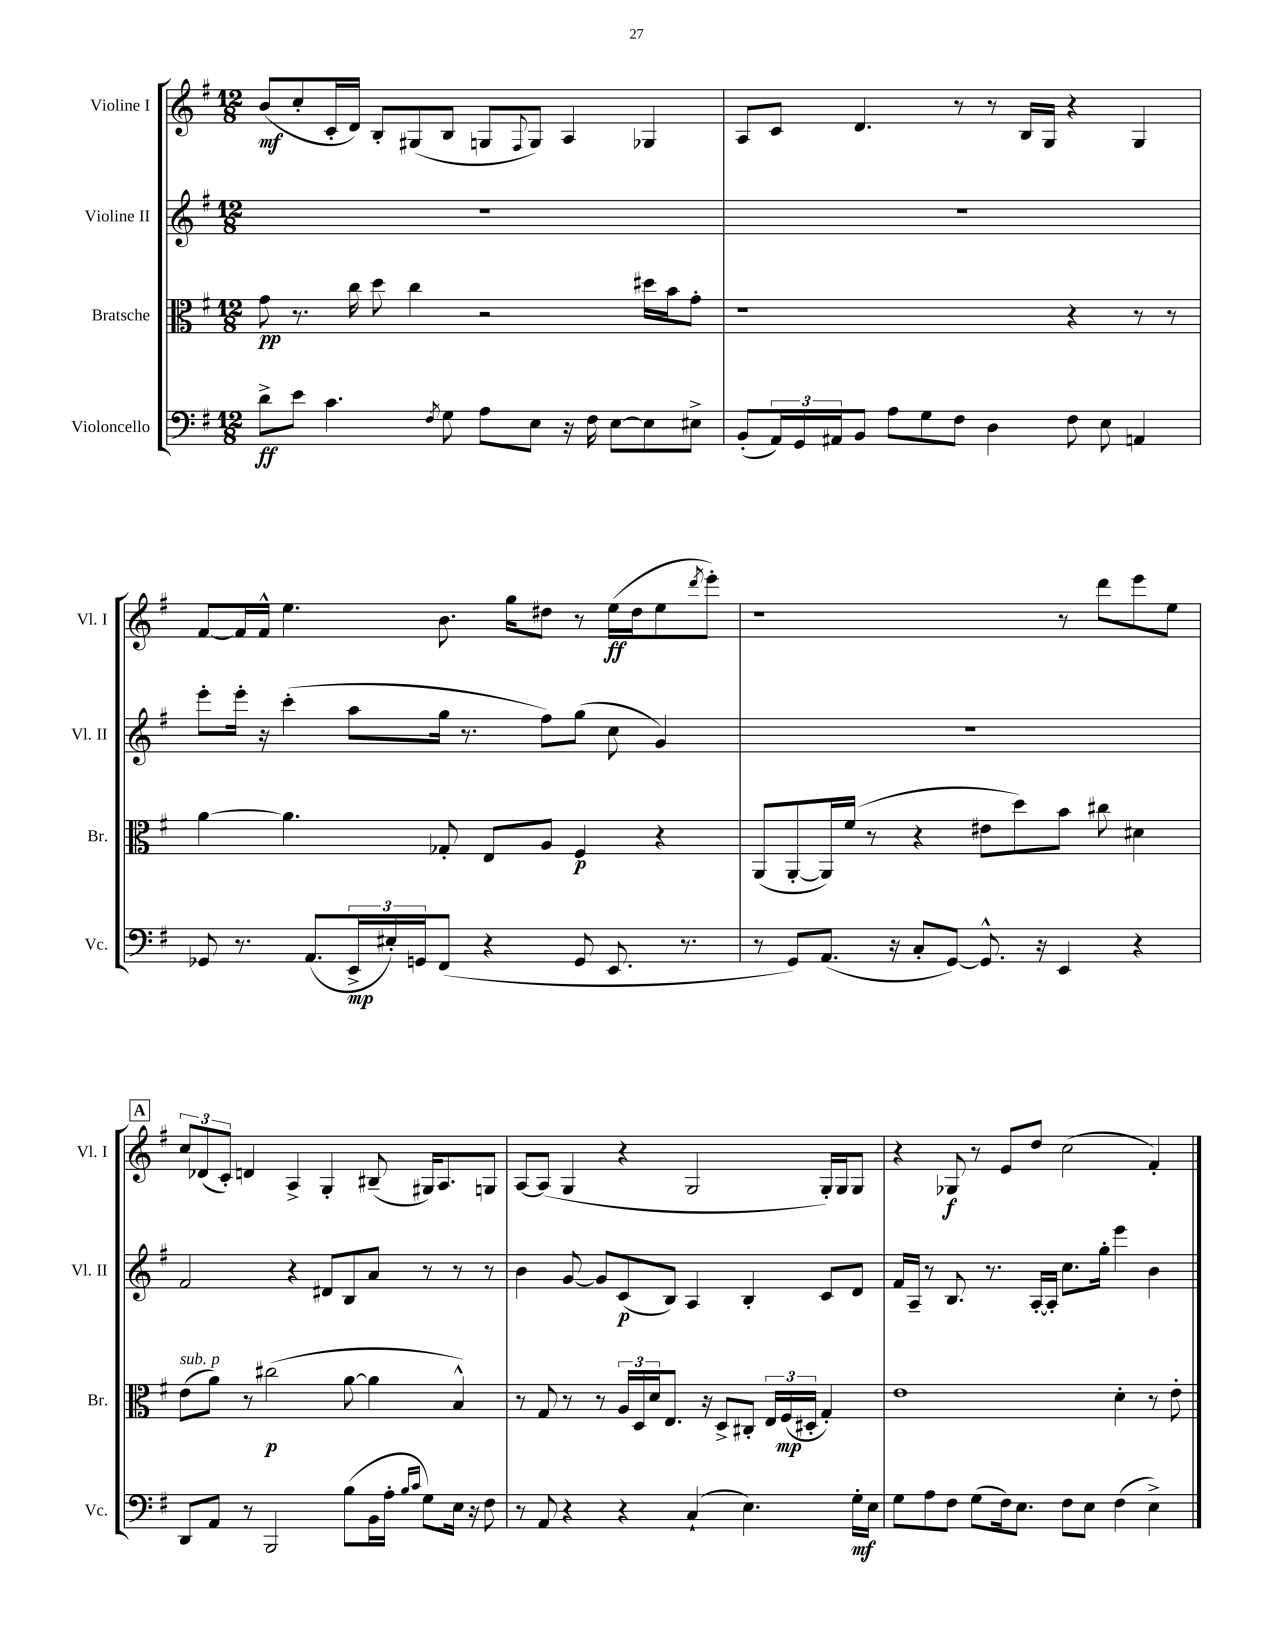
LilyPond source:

<<
\new StaffGroup <<
\new Staff = "s0" \with { instrumentName = "Violine I" shortInstrumentName = "Vl. I" } {
    \clef treble \key g \major \numericTimeSignature \time 12/8
    b'8\mf( c''8-. c'16-. d'16) b8-. gis8( b8 g8 \appoggiatura { fis8 } g8) a4 ges4 |
    a8 c'8 d'4. r8 r8 b16 g16 r4 g4 |
    fis'8~ fis'16 fis'16-^ e''4. b'8. g''16 dis''8 r8 e''16\ff( dis''16 e''8 \acciaccatura { d'''8 } e'''8-.) |
    r1 r8 d'''8 e'''8 e''8 |
    \mark \markup { \box "A" } \tuplet 3/2 { c''8 des'8( c'8-.) } d'4 a4-> g4-. bis8--( gis16) a8. g8 |
    a8~ a8( g4 r4 g2 g16-.) g16 g8 |
    r4 ges8\f r8 e'8 d''8 c''2( fis'4-.) \bar "|." |
}
\new Staff = "s1" \with { instrumentName = "Violine II" shortInstrumentName = "Vl. II" } {
    \clef treble \key g \major \numericTimeSignature \time 12/8
    R1. |
    R1. |
    e'''8-. e'''16-. r16 c'''4-.( a''8 g''16 r8. fis''8) g''8( c''8 g'4) |
    R1. |
    \mark \markup { \box "A" } fis'2 r4 dis'8 b8 a'8 r8 r8 r8 |
    b'4 g'8~ g'8 c'8\p( b8) a4 b4-. c'8 d'8 |
    fis'16 a16-- r8 b8. r8. a16~-. a16-. c''8. g''16-. e'''4 b'4 \bar "|." |
}
\new Staff = "s2" \with { instrumentName = "Bratsche" shortInstrumentName = "Br." } {
    \clef alto \key g \major \numericTimeSignature \time 12/8
    g'8\pp r8. c''16 d''8 c''4 r2 dis''16 b'16 g'8-. |
    r1 r4 r8 r8 |
    a'4~ a'4. ges8-. e8 a8 fis4\p r4 |
    a,8( a,8~-. a,16) fis'16( r8 r4 eis'8 d''8) b'8 cis''8 dis'4 |
    \mark \markup { \box "A" } e'8^\markup { \italic "sub. p" }( a'8) r8 cis''2\p( a'8~ a'4 b4-^) |
    r8 g8 r8 r8 \tuplet 3/2 { a16 d16 d'16 } e8. r16 d8-> cis8-. \tuplet 3/2 { e16 fis16\mp( dis16-. } g4-.) |
    e'1 d'4-. r8 e'8-. \bar "|." |
}
\new Staff = "s3" \with { instrumentName = "Violoncello" shortInstrumentName = "Vc." } {
    \clef bass \key g \major \numericTimeSignature \time 12/8
    d'8->\ff e'8 c'4. \acciaccatura { fis8 } g8 a8 e8 r16 fis16 e8~ e8 eis8-> |
    b,8-.( \tuplet 3/2 { a,16) g,16 ais,16 } b,8 a8 g8 fis8 d4 fis8 e8 a,4 |
    ges,8 r8. a,8.( \tuplet 3/2 { e,16->\mp eis16-.) g,16 } fis,8( r4 g,8 e,8. r8. |
    r8 g,8) a,8.( r16 c8-. g,8~) g,8.-^ r16 e,4 r4 |
    \mark \markup { \box "A" } d,8 a,8 r8 b,,2 b8( b,16 a16-. \grace { b16 c'16 } g8) e16 r16 fis8 |
    r8 a,8 r4 r4 c4-!( e4.) g16-.\mf e16 |
    g8 a8 fis8 g8( fis16) e8. fis8 e8 fis4( e4->) \bar "|." |
}
>>
>>
\layout { \context { \Score \remove "Bar_number_engraver" } }
